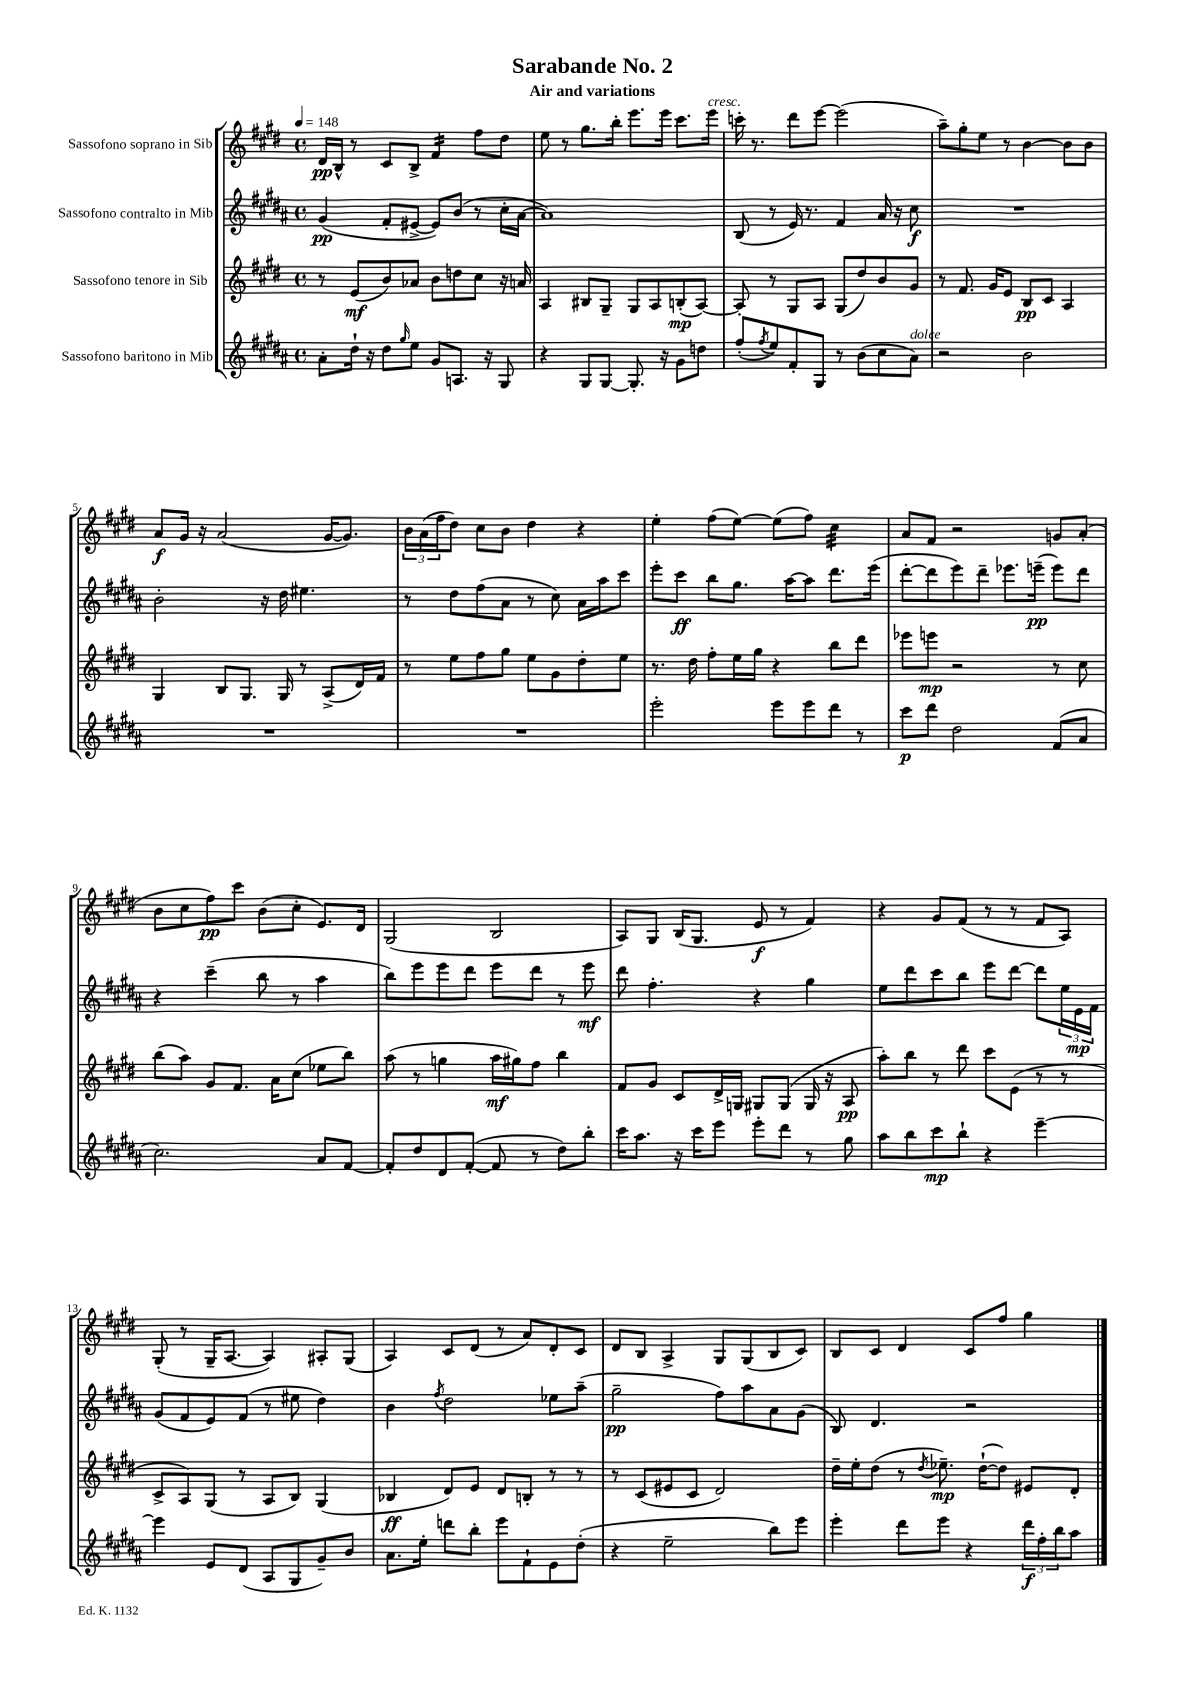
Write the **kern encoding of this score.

**kern	**kern	**kern	**kern
*staff4	*staff3	*staff2	*staff1
*clefG2	*clefG2	*clefG2	*clefG2
*k[f#c#g#d#a#]	*k[f#c#g#d#]	*k[f#c#g#d#a#]	*k[f#c#g#d#]
*M4/4	*M4/4	*M4/4	*M4/4
*met(c)	*met(c)	*met(c)	*met(c)
*MM148	*MM148	*MM148	*MM148
8a#'\L	8r	(4g#/	16d#/LL
.	.	.	16B^^/JJ
16dd#`\Jk	(8e/L	.	8r
16r	.	.	.
8dd#\L	8b/)	8f#'/L	8c#/L
16qqgg#/	.	.	.
8ee\J	8a-/J	[8e#^/J	8B^/J
8g#/L	8b\L	8e#/]L)	4f#/
8.A/J	8dd\	(8b/J	.
.	8cc#\J	8r	8ff#\L
16r	.	.	.
8G#/	16r	16cc#'\LL	8dd#\J
.	16a/	[16a#\JJ	.
=	=	=	=
4r	4A/	1a#])	8ee\
.	.	.	8r
8G#/L	8B#/L	.	8.gg#\L
[8G#/J	8G#~/J	.	.
.	.	.	16bb'\Jk
8.G#'/]	8G#/L	.	8.eee\L
.	8A/	.	.
16r	.	.	16eee\Jk
8g#\L	(8B'/	.	8.ccc#\L
8dd\J	[8A/J)	.	.
.	.	.	16eee\Jk
=	=	=	=
(8ff#'/L	8A'/]	(8B/	16ccc'\
.	.	.	8.r
8qff#/	.	.	.
8ee/)	8r	8r	.
8f#'/	8G#/L	16e/)	8ddd#\L
.	.	8.r	.
8G#/J	8A/J	.	[8eee\J
8r	(8G#/L	4f#/	(2eee\]
(8b\L	8dd#/)	.	.
8cc#\	8b/	16a#/	.
.	.	16r	.
8a#\J)	8g#/J	8cc#\	.
=	=	=	=
2r	8r	1r	8aa~\L)
.	8.f#/	.	8gg#'\
.	.	.	8ee\J
.	16g#/LK	.	.
.	8e/J	.	8r
2b\	8B/L	.	[4b\
.	8c#/J	.	.
.	4A/	.	8b\]L
.	.	.	8b\J
=	=	=	=
1r	4G#/	2b'\	8a/L
.	.	.	16g#/Jk
.	.	.	16r
.	8B/L	.	(2a/
.	8.G#/J	.	.
.	.	16r	.
.	16G#/	16dd#\	.
.	8r	4.ee#\	.
.	(8A^/L	.	[16g#/LK
.	.	.	8.g#/]J)
.	16d#/L)	.	.
.	16f#/JJ	.	.
=	=	=	=
1r	8r	8r	24b\LL
.	.	.	(24a\
.	.	.	24ff#\J
.	8ee\L	8dd#\L	8dd#\J)
.	8ff#\	(8ff#\	8cc#\L
.	8gg#\J	8a#\J	8b\J
.	8ee\L	8r	4dd#\
.	8g#\	8cc#\)	.
.	8dd#'\	16a#\LL	4r
.	.	16aa#\J	.
.	8ee\J	8ccc#\J	.
=	=	=	=
2eee'\	8.r	8eee'\L	4ee'\
.	.	8ccc#\J	.
.	16dd#\	.	.
.	8ff#'\L	8bb\L	(8ff#\L
.	16ee\L	8.gg#\J	[8ee\J)
.	16gg#\JJ	.	.
8eee\L	4r	.	(8ee\]L
.	.	[16aa#\LK	.
8eee\	.	8aa#\]J	8ff#\J)
8ddd#\J	8bb\L	8.ddd#\L	4cc#\
8r	8ddd#\J	.	.
.	.	(16eee\Jk	.
=	=	=	=
8ccc#\L	8eee-\L	[8ddd#'\L	8a/L
8ddd#\J	8eee\J	8ddd#\]	8f#/J
2dd#\	2r	8eee\)	2r
.	.	8ddd#~\J	.
.	.	8.eee-\L	.
.	.	(16eee~\Jk	.
(8f#/L	8r	8eee\L)	8g/L
8a#/J	8cc#\	8ddd#\J	(8a'/J
=	=	=	=
2.cc#\)	(8bb\L	4r	8b\L
.	8aa\J)	.	8cc#\
.	8g#/L	(4ccc#~\	8ff#\)
.	8.f#/J	.	8ccc#\J
.	.	8bb\	(8b\L
.	16a\LK	.	.
.	(8cc#\J	8r	8cc#'\J
8a#/L	8ee-\L	4aa#\	8.e/L)
[8f#/J	8bb\J)	.	.
.	.	.	16d#/Jk
=	=	=	=
8f#'/]L	(8aa\	8bb\L)	(2G#/
8dd#/	8r	8eee\	.
8d#/	4gg\	8eee\	.
([8f#'/J	.	8ddd#\J	.
8f#/]	16aa\LL	8eee\L	2B/
.	16gg#\J)	.	.
8r	8ff#\J	8ddd#\J	.
8dd#\L)	4bb\	8r	.
8bb'\J	.	8eee\	.
=	=	=	=
16ccc#\LK	8f#/L	8ddd#\	8A/L)
8.aa#\J	.	.	.
.	8g#/J	4.ff#'\	8G#/J
16r	8c#/L	.	(16B/LK
16ccc#\LK	.	.	8.G#/J
8eee\J	16d#^/L	.	.
.	16G/JJ	.	.
8eee'\L	8G#/L	4r	8e/
8ddd#\J	(8G#/J	.	8r
8r	16G#/	4gg#\	4f#/)
.	16r	.	.
8gg#\	8A/	.	.
=	=	=	=
8aa#\L	8aa'\L)	8ee\L	4r
8bb\	8bb\J	8ddd#\	.
8ccc#\	8r	8ccc#\	8g#/L
8bb`\J	8ddd#\	8bb\J	(8f#/J
4r	8ccc#\L	8eee\L	8r
.	(8e\J	[8ddd#\J	8r
[4eee~\	8r	8ddd#\]L	8f#/L
.	8r	24ee\L	8A/J)
.	.	24e\	.
.	.	24f#\JJ	.
=	=	=	=
4eee\]	8c#^/L	(8g#/L	(8G#'/
.	8A/)	8f#/	8r
8e/L	(8G#/J	8e/)	16G#~/LK
.	.	.	[8.A/J
(8d#/J	8r	(8f#/J	.
8A#/L	8A/L	8r	4A/])
8G#/	8B/J)	8ee#\	.
8g#~/)	(4G#/	4dd#\)	8A#'/L
8b/J	.	.	(8G#/J
=	=	=	=
8.a#\L	4B-/	4b\	4A/)
16ee'\Jk	.	.	.
.	.	8qff#/	.
8ddd\L	8d#/L)	2dd#\	8c#/L
8bb'\J	8e/J	.	(8d#/J
8eee\L	8d#/L	.	8r
8f#`\	8B'/J	.	8a/L)
8e\	8r	8ee-\L	8d#'/
(8dd#'\J	8r	(8aa#~\J	8c#/J
=	=	=	=
4r	8r	2gg#~\	8d#/L
.	(8c#/L	.	8B/J
2ee~\	8e#/	.	4A^/
.	8c#/J	.	.
.	2d#/)	8ff#\L)	8G#/L
.	.	8aa#\	(8G#/
8bb\L)	.	8a#\	8B/
8eee\J	.	(8g#\J	8c#/J)
=	=	=	=
4eee'\	16dd#~\LL	8B/)	8B/L
.	16ee'\J	.	.
.	(8dd#\J	4.d#/	8c#/J
8ddd#\L	8r	.	4d#/
.	8qdd#/	.	.
8eee\J	8.ee-~\)	.	.
4r	.	2r	8c#/L
.	([16dd#`\LK	.	.
.	8dd#\]J)	.	8ff#/J
24ddd#\LL	8e#/L	.	4gg#\
24ff#'\	.	.	.
24bb\J	.	.	.
8aa#\J	8d#'/J	.	.
==	==	==	==
*-	*-	*-	*-
